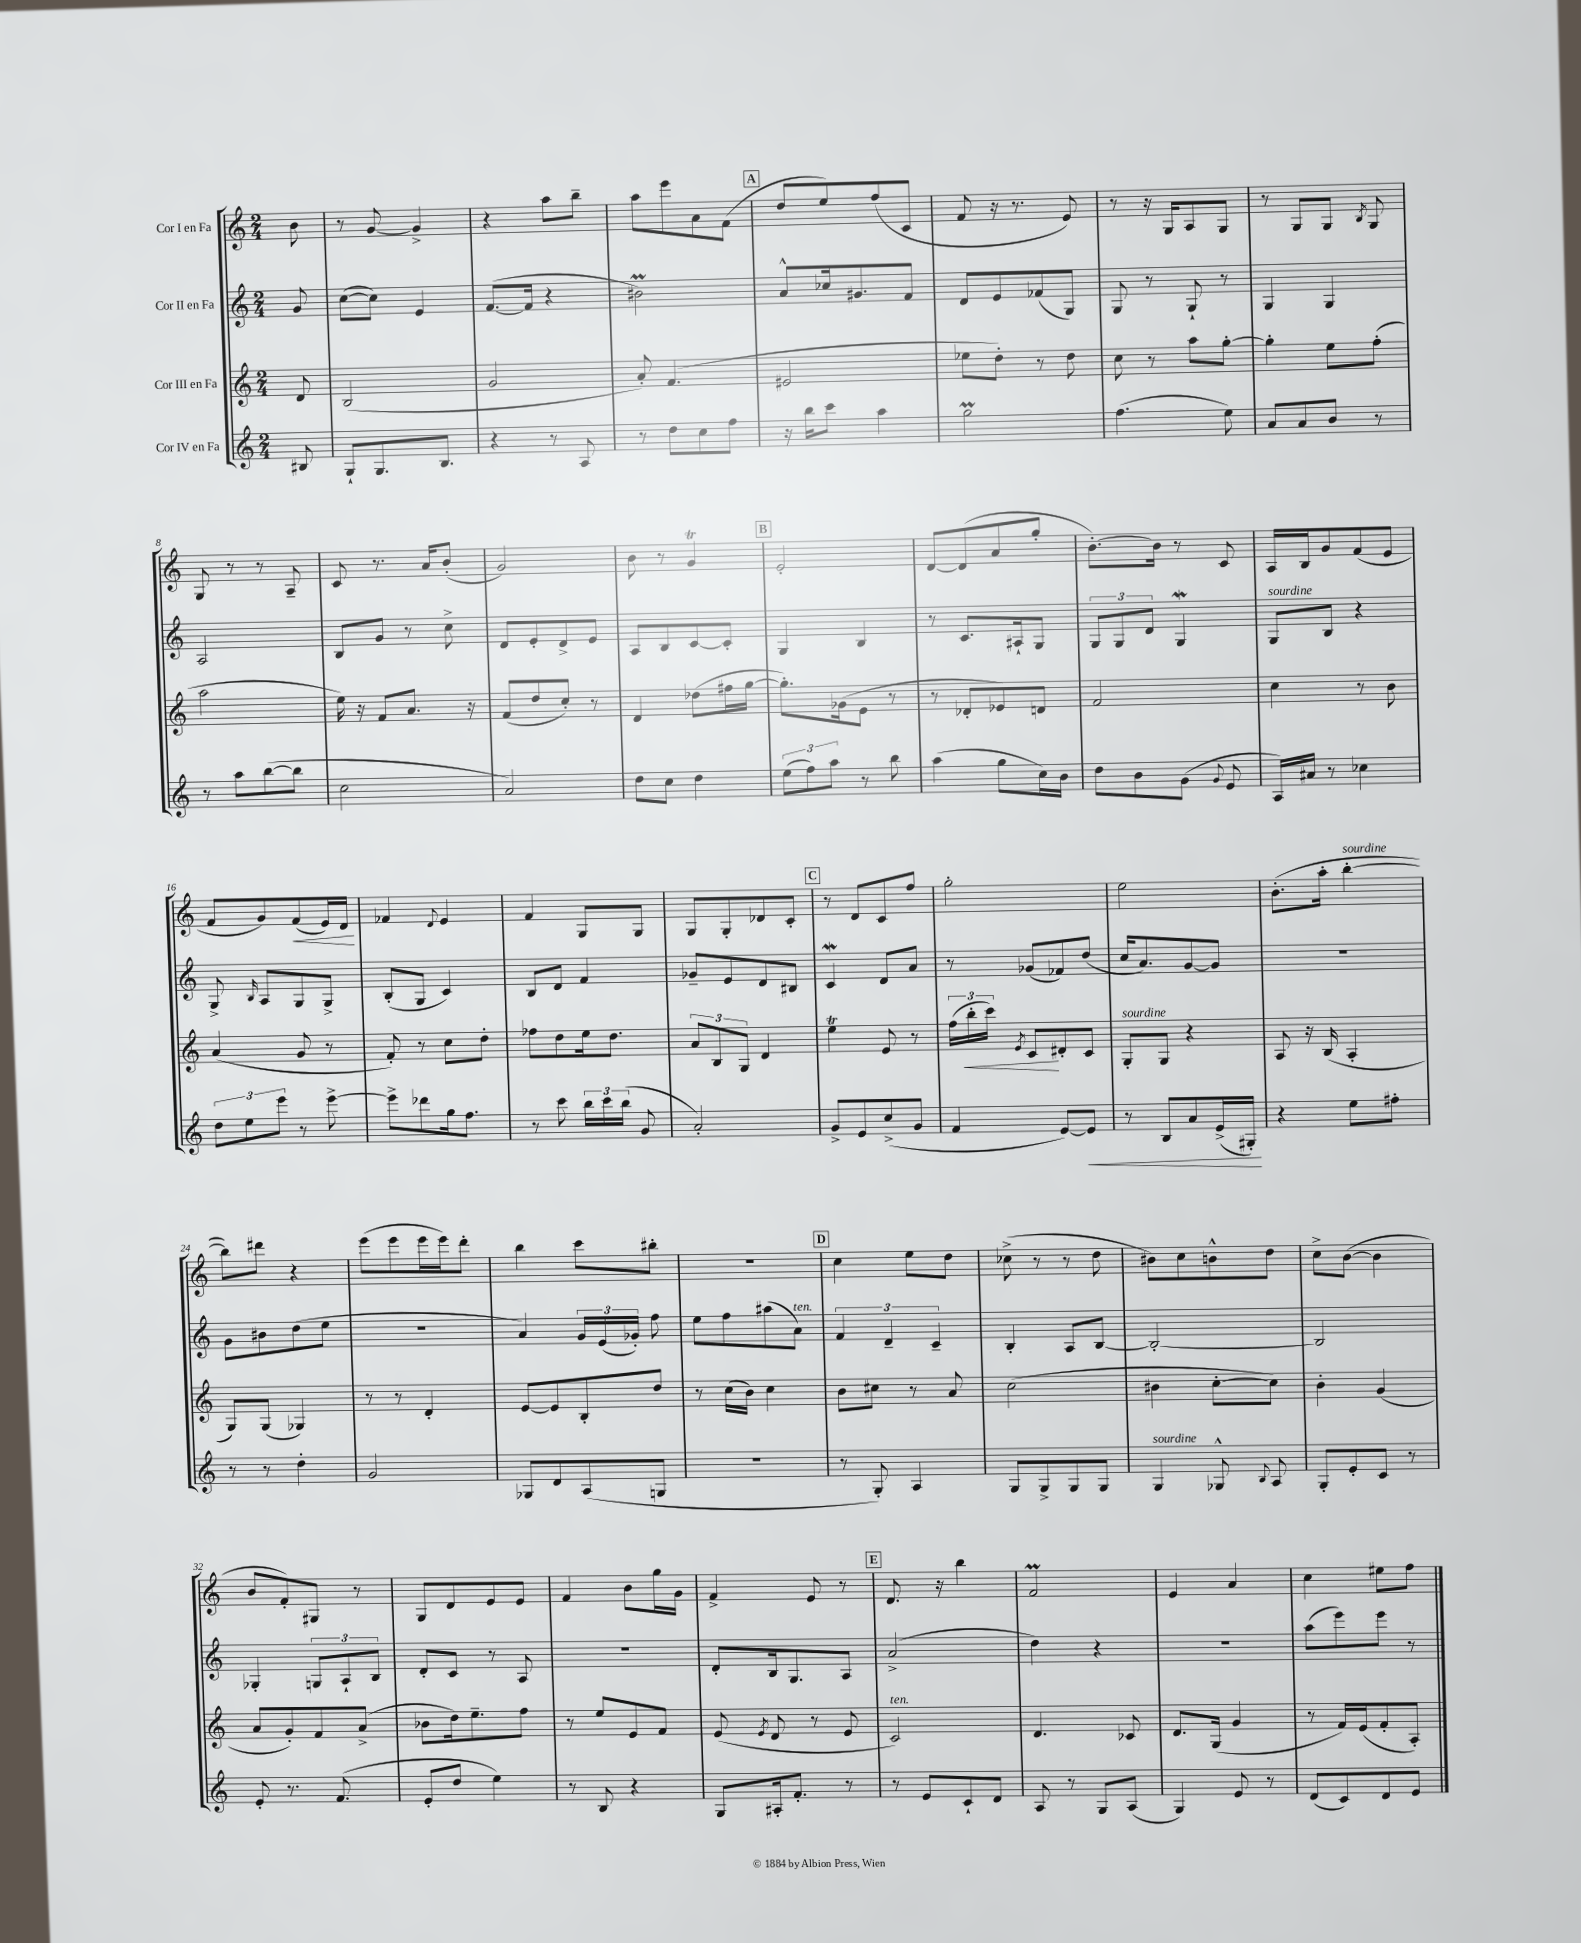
<<
\new StaffGroup <<
\new Staff = "s0" \with { instrumentName = "Cor I en Fa" } {
    \clef treble \key c \major \numericTimeSignature \time 2/4 \partial 8
    \autoBeamOff b'8 |
    r8 g'8~ g'4-> |
    r4 a''8[ b''8]-- |
    a''8[ e'''8 a'8 f'8]( |
    \mark \markup { \box "A" } d''8[ e''8) f''8( c'8] |
    f'8 r16 r8. e'8) |
    r8 r16 g16[ a8 g8] |
    r8 g8[ g8] \acciaccatura { b8 } g8 |
    g8 r8 r8 a8-- |
    c'8 r8. a'16[ b'8]-.( |
    g'2) |
    b'8 r8 g'4\trill |
    \mark \markup { \box "B" } e'2-. |
    d'8[~ d'8( a'8 g''8]-. |
    b'8.[~-.) b'16] r8 c'8 |
    a16[ b16 g'8 f'8( e'8] |
    f'8[ g'8) f'8\<( e'16) d'16]\! |
    fes'4 \appoggiatura { d'8 } e'4 |
    f'4 g8[ g8] |
    g8[ g8-. des'8 c'8]-. |
    \mark \markup { \box "C" } r8 d'8[ c'8 f''8] |
    g''2-. |
    e''2 |
    b'8.[-.( a''16]-. b''4~-.^\markup { \italic "sourdine" } |
    b''8[) dis'''8] r4 |
    e'''8[( e'''8 e'''16 e'''16) d'''8]-. |
    b''4 c'''8[ bis''8]-. |
    R2 |
    \mark \markup { \box "D" } c''4 e''8[ d''8] |
    ces''8->( r8 r8 d''8 |
    bis'8[) c''8 b'8-^ d''8] |
    c''8[-> b'8]~( b'4 |
    b'8[ f'8-.) gis8] r8 |
    g8[ d'8 e'8 e'8] |
    f'4 b'8[ g''16 g'16] |
    f'4-> e'8 r8 |
    \mark \markup { \box "E" } d'8. r16 b''4 |
    f'2\prall |
    e'4 a'4 |
    c''4 eis''8[ f''8] \bar "|." |
}
\new Staff = "s1" \with { instrumentName = "Cor II en Fa" } {
    \clef treble \key c \major \numericTimeSignature \time 2/4 \partial 8
    \autoBeamOff g'8 |
    c''8[~( c''8]) e'4 |
    f'8.[~( f'16] r4 |
    bis'2\prall) |
    \mark \markup { \box "A" } a'8[-^ ces''16 gis'8. f'8] |
    d'8[ e'8 fes'8( g8]) |
    g8 r8 g8-! r8 |
    g4 g4 |
    a2 |
    b8[ g'8] r8 c''8-> |
    d'8[ e'8-. d'8-> e'8] |
    a8[ b8 c'8~ c'8]-. |
    \mark \markup { \box "B" } g4 b4 |
    r8 c'8.[ ais16-! g8] |
    \tuplet 3/2 { g8[ g8 d'8] } g4\mordent |
    g8[^\markup { \italic "sourdine" } b8] r4 |
    g8-> \grace { b16 } a8[ g8 g8]-> |
    b8[-.( g8] c'4) |
    b8[ d'8] f'4 |
    ges'8[-- e'8 d'8 bis8] |
    \mark \markup { \box "C" } c'4\mordent d'8[ a'8] |
    r8 ges'8[( fes'8) d''8]( |
    c''16[ a'8.) g'8~ g'8] |
    R2 |
    g'8[ bis'8 d''8( e''8] |
    r2 |
    a'4) \tuplet 3/2 { g'16[ e'16( ges'16]-.) } f''8 |
    e''8[ f''8 ais''8( a'8]^\markup { \italic "ten." }) |
    \mark \markup { \box "D" } \tuplet 3/2 { f'4 d'4-- c'4-- } |
    b4-. a8[ b8]~ |
    b2~-. |
    b2 |
    ges4-. \tuplet 3/2 { g8[ a8-! b8] } |
    d'8[-. c'8] r8 a8 |
    R2 |
    d'8[-. b16 g8. a8] |
    \mark \markup { \box "E" } a'2->( |
    d''4) r4 |
    R2 |
    a''8[( e'''8) e'''8] r8 \bar "|." |
}
\new Staff = "s2" \with { instrumentName = "Cor III en Fa" } {
    \clef treble \key c \major \numericTimeSignature \time 2/4 \partial 8
    \autoBeamOff d'8 |
    b2( |
    g'2 |
    a'8-.) f'4.( |
    \mark \markup { \box "A" } eis'2 |
    ees''8[ d''8]-.) r8 d''8 |
    c''8 r8 a''8[ g''8]~-. |
    g''4-. e''8[ f''8]-.( |
    a''2 |
    e''16) r16 f'8[ a'8.] r16 |
    f'8[( d''8 c''8]-.) r8 |
    d'4 des''8[( fis''16 g''16]~ |
    \mark \markup { \box "B" } g''8.[-.) ges'16( e'8] r8 |
    r8 des'8[-. ees'8) d'8] |
    f'2 |
    c''4 r8 b'8 |
    a'4( g'8 r8 |
    f'8-.) r8 c''8[ d''8]-. |
    fes''8[ d''8 e''16 d''8.] |
    \tuplet 3/2 { a'8[ b8 g8] } d'4 |
    \mark \markup { \box "C" } e''4\trill e'8 r8 |
    \tuplet 3/2 { f''16[( b''16-.\< c'''16]) } \acciaccatura { e'8 } c'8[\! dis'8-. c'8] |
    g8[-.^\markup { \italic "sourdine" } g8] r4 |
    a8 r16 b16( a4-. |
    g8[) g8]( ges4) |
    r8 r8 d'4-. |
    e'8[~ e'8 b8-. d''8] |
    r8 c''16[( b'16]) c''4 |
    \mark \markup { \box "D" } b'8[ cis''8] r8 a'8 |
    c''2( |
    bis'4 c''8[~-. c''8]) |
    b'4-. g'4( |
    a'8[ g'8-.) f'8 a'8]->( |
    bes'8[ d''16) e''8.-- f''8] |
    r8 e''8[ e'8 f'8] |
    e'8( \acciaccatura { e'8 } d'8 r8 e'8 |
    \mark \markup { \box "E" } c'2^\markup { \italic "ten." }) |
    d'4. ces'8 |
    d'8.[ g16]( g'4 |
    r8 f'16[) e'16( f'8-. a8]-.) \bar "|." |
}
\new Staff = "s3" \with { instrumentName = "Cor IV en Fa" } {
    \clef treble \key c \major \numericTimeSignature \time 2/4 \partial 8
    \autoBeamOff bis8 |
    g8[-! g8. b8.] |
    r4 r8 a8 |
    r8 d''8[ c''8 f''8] |
    \mark \markup { \box "A" } r16 b''16[ c'''8] a''4 |
    g''2\prall |
    f''4.( e''8) |
    a'8[ a'8 b'8] r8 |
    r8 a''8[ b''8~( b''8] |
    c''2 |
    a'2) |
    d''8[ c''8] d''4 |
    \mark \markup { \box "B" } \tuplet 3/2 { e''8[( f''8) a''8] } r8 b''8 |
    a''4( g''8[ c''16) b'16] |
    d''8[ b'8 g'8]( \appoggiatura { g'8 } e'8 |
    a16[) ais'16] r8 ces''4 |
    \tuplet 3/2 { d''8[ e''8 e'''8] } r8 e'''8~-> |
    e'''8[-> des'''8 g''16 f''8.] |
    r8 c'''8 \tuplet 3/2 { b''16[ c'''16 b''16]( } g'8 |
    a'2-.) |
    \mark \markup { \box "C" } g'8[-> e'8 c''8->( g'8] |
    f'4 e'8[~) e'8]\< |
    r8 b8[ a'8 e'16->( gis16]-.\!) |
    r4 e''8[ fis''8]-. |
    r8 r8 d''4-. |
    g'2 |
    ges8[ d'8 a8( g8] |
    R2 |
    \mark \markup { \box "D" } r8 g8-.) a4 |
    g8[ g8-> g8 g8] |
    g4^\markup { \italic "sourdine" } ges8-^ \appoggiatura { b8 } a8 |
    g8[-. e'8-. c'8] r8 |
    e'8-. r8. f'8.( |
    e'8[-. d''8] e''4) |
    r8 b8 r4 |
    g8[ ais16-. f'8.]-. r8 |
    \mark \markup { \box "E" } r8 e'8[ c'8-! d'8] |
    a8 r8 g8[ a8]( |
    g4) e'8 r8 |
    d'8[( c'8) d'8 e'8] \bar "|." |
}
>>
>>
